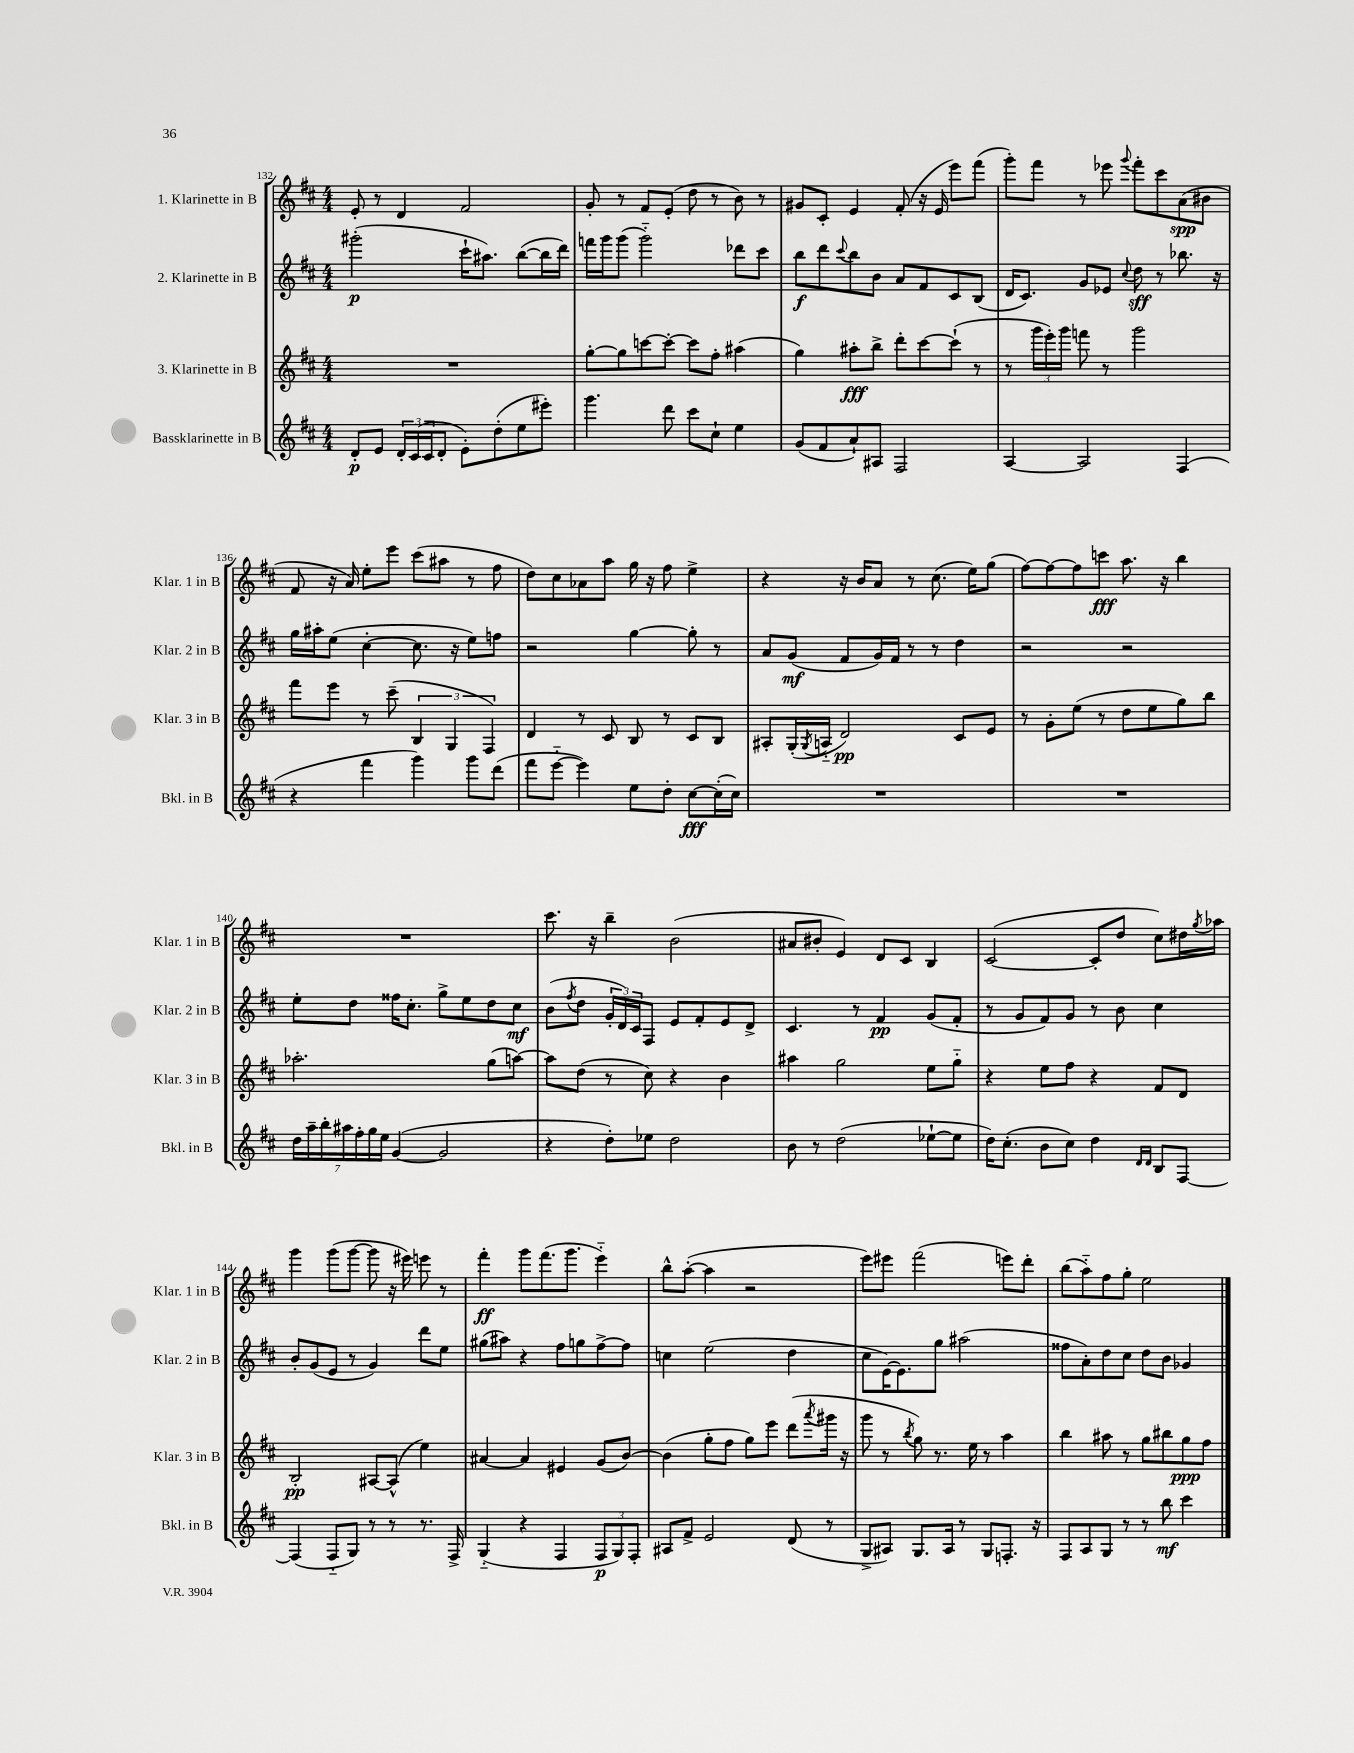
<<
\new StaffGroup <<
\new Staff = "s0" \with { instrumentName = "1. Klarinette in B" shortInstrumentName = "Klar. 1 in B" } {
    \clef treble \key d \major \numericTimeSignature \time 4/4
    e'8-. r8 d'4 fis'2 |
    g'8-. r8 fis'8 e'8-.( d''8 r8 b'8) r8 |
    gis'8 cis'8-. e'4 fis'8-.( r16 e'16 e'''8) fis'''8( |
    g'''8-.) fis'''8 r8 ees'''8 \appoggiatura { g'''8 } fis'''8-. cis'''8 a'8\spp( bis'8 |
    fis'8 r16 a'16) e''8-. e'''8 cis'''8( ais''8 r8 fis''8 |
    d''8) cis''8 aes'8 a''8 g''16 r16 fis''8 e''4-> |
    r4 r16 b'16 a'8 r8 cis''8.( e''16) g''8( |
    fis''8~) fis''8~ fis''8 c'''8\fff a''8. r16 b''4 |
    R1 |
    cis'''8. r16 b''4-- b'2( |
    ais'8 bis'8-. e'4) d'8 cis'8 b4 |
    cis'2~( cis'8-. d''8 cis''8) dis''16 \acciaccatura { g''8 } aes''16 |
    g'''4 g'''8( g'''8~ g'''8 r16 eis'''16) e'''8 r8 |
    fis'''4-.\ff g'''8 fis'''8.( g'''8. e'''4-_) |
    b''8-^ a''8~-.( a''4 r2 |
    e'''8) eis'''8 fis'''2( e'''8) d'''8-. |
    b''8( a''8-_) fis''8 g''8-. e''2 \bar "|." |
}
\new Staff = "s1" \with { instrumentName = "2. Klarinette in B" shortInstrumentName = "Klar. 2 in B" } {
    \clef treble \key d \major \numericTimeSignature \time 4/4
    gis'''2-.\p( cis'''16-! ais''8.) b''8~( b''16 d'''16) |
    f'''16 g'''16 g'''8( g'''2-_) des'''8 cis'''8 |
    b''8\f d'''8 \appoggiatura { cis'''8 } b''8 b'8 a'8 fis'8 cis'8 b8( |
    d'16 cis'8.) g'8 ees'8 \appoggiatura { cis''8 } d''8\sff r8 bes''8. r16 |
    g''16 ais''16-. e''8( cis''4~-. cis''8. r16 e''8) f''8 |
    r2 g''4~ g''8-. r8 |
    a'8 g'8\mf( fis'8 g'16) fis'16 r8 r8 d''4 |
    r2 r2 |
    e''8-. d''8 fisis''16 cis''8.-. g''8-> e''8 d''8 cis''8\mf |
    b'8( \acciaccatura { fis''8 } d''8 \tuplet 3/2 { g'16-. d'16) cis'16 } fis8 e'8 fis'8-. e'8 d'8-> |
    cis'4. r8 fis'4\pp g'8( fis'8-. |
    r8 g'8 fis'8) g'8 r8 b'8 cis''4 |
    b'8-. g'8( e'8 r8 g'4) d'''8 e''8 |
    gis''8( ais''8) r4 fis''8 g''8 fis''8~-> fis''8 |
    c''4 e''2( d''4 |
    cis''8 e'16~) e'8. g''8 ais''2( |
    fisis''8 a'8-.) d''8 cis''8 d''8 b'8 ges'4 \bar "|." |
}
\new Staff = "s2" \with { instrumentName = "3. Klarinette in B" shortInstrumentName = "Klar. 3 in B" } {
    \clef treble \key d \major \numericTimeSignature \time 4/4
    R1 |
    g''8~-. g''8 c'''8~ c'''8~-. c'''8 fis''8-. ais''4( |
    g''4) ais''8-.\fff b''8-> d'''8-. cis'''8~ cis'''8-!( r8 |
    r8 \tuplet 3/2 { g'''16 e'''16-.) g'''16 } f'''8 r8 g'''2 |
    fis'''8 e'''8 r8 cis'''8--( \tuplet 3/2 { b4 g4 fis4) } |
    d'4 r8 cis'8 b8 r8 cis'8 b8 |
    ais8-. g16-.( \acciaccatura { g8 } a16-_ d'2\pp) cis'8 e'8 |
    r8 g'8-. e''8( r8 d''8 e''8 g''8) b''8 |
    aes''2.-. g''8( a''8~) |
    a''8 d''8( r8 cis''8) r4 b'4 |
    ais''4 g''2 e''8 g''8-_ |
    r4 e''8 fis''8 r4 fis'8 d'8 |
    b2-.\pp ais8~ ais8-^( e''4) |
    ais'4~ ais'4 eis'4 g'8( b'8~) |
    b'4( g''8-. fis''8 g''8) e'''8 d'''8( \acciaccatura { a'''8 } gis'''16 r16 |
    g'''8 r8 \acciaccatura { b''8 } g''8) r8. e''16 r8 a''4 |
    b''4 ais''8 r8 g''8 bis''8 g''8\ppp fis''8 \bar "|." |
}
\new Staff = "s3" \with { instrumentName = "Bassklarinette in B" shortInstrumentName = "Bkl. in B" } {
    \clef treble \key d \major \numericTimeSignature \time 4/4
    d'8-.\p e'8 \tuplet 3/2 { d'16-. cis'16( cis'16 } d'8-. e'8-.) d''8-.( e''8 eis'''8-.) |
    g'''4. d'''8 cis'''8 cis''8-! e''4 |
    g'8( fis'8 a'8-!) ais8 fis2 |
    a4~ a2 fis4( |
    r4 fis'''4 g'''4) g'''8 d'''8( |
    fis'''8 e'''8~-_ e'''4) e''8 d''8-. cis''8~\fff cis''16-.( cis''16) |
    R1 |
    R1 |
    \tuplet 7/4 { d''16 a''16-- b''16-. ais''16 fis''16-. g''16 e''16 } g'4~( g'2 |
    r4 d''8-.) ees''8 d''2 |
    b'8 r8 d''2( ees''8~-! ees''8 |
    d''16) cis''8.-.( b'8 cis''8) d''4 \grace { d'16 d'16 } b8 fis8~ |
    fis4( fis8-_ g8) r8 r8 r8. fis16-> |
    g4-_( r4 fis4 \tuplet 3/2 { fis8\p g8) fis8-. } |
    ais8 fis'8-> e'2 d'8( r8 |
    g8-> ais8) g8. ais16 r8 g8 f8.-. r16 |
    fis8 a8 g8 r8 r8 b''8\mf cis'''4 \bar "|." |
}
>>
>>
\layout { \context { \Score currentBarNumber = #132 } }
